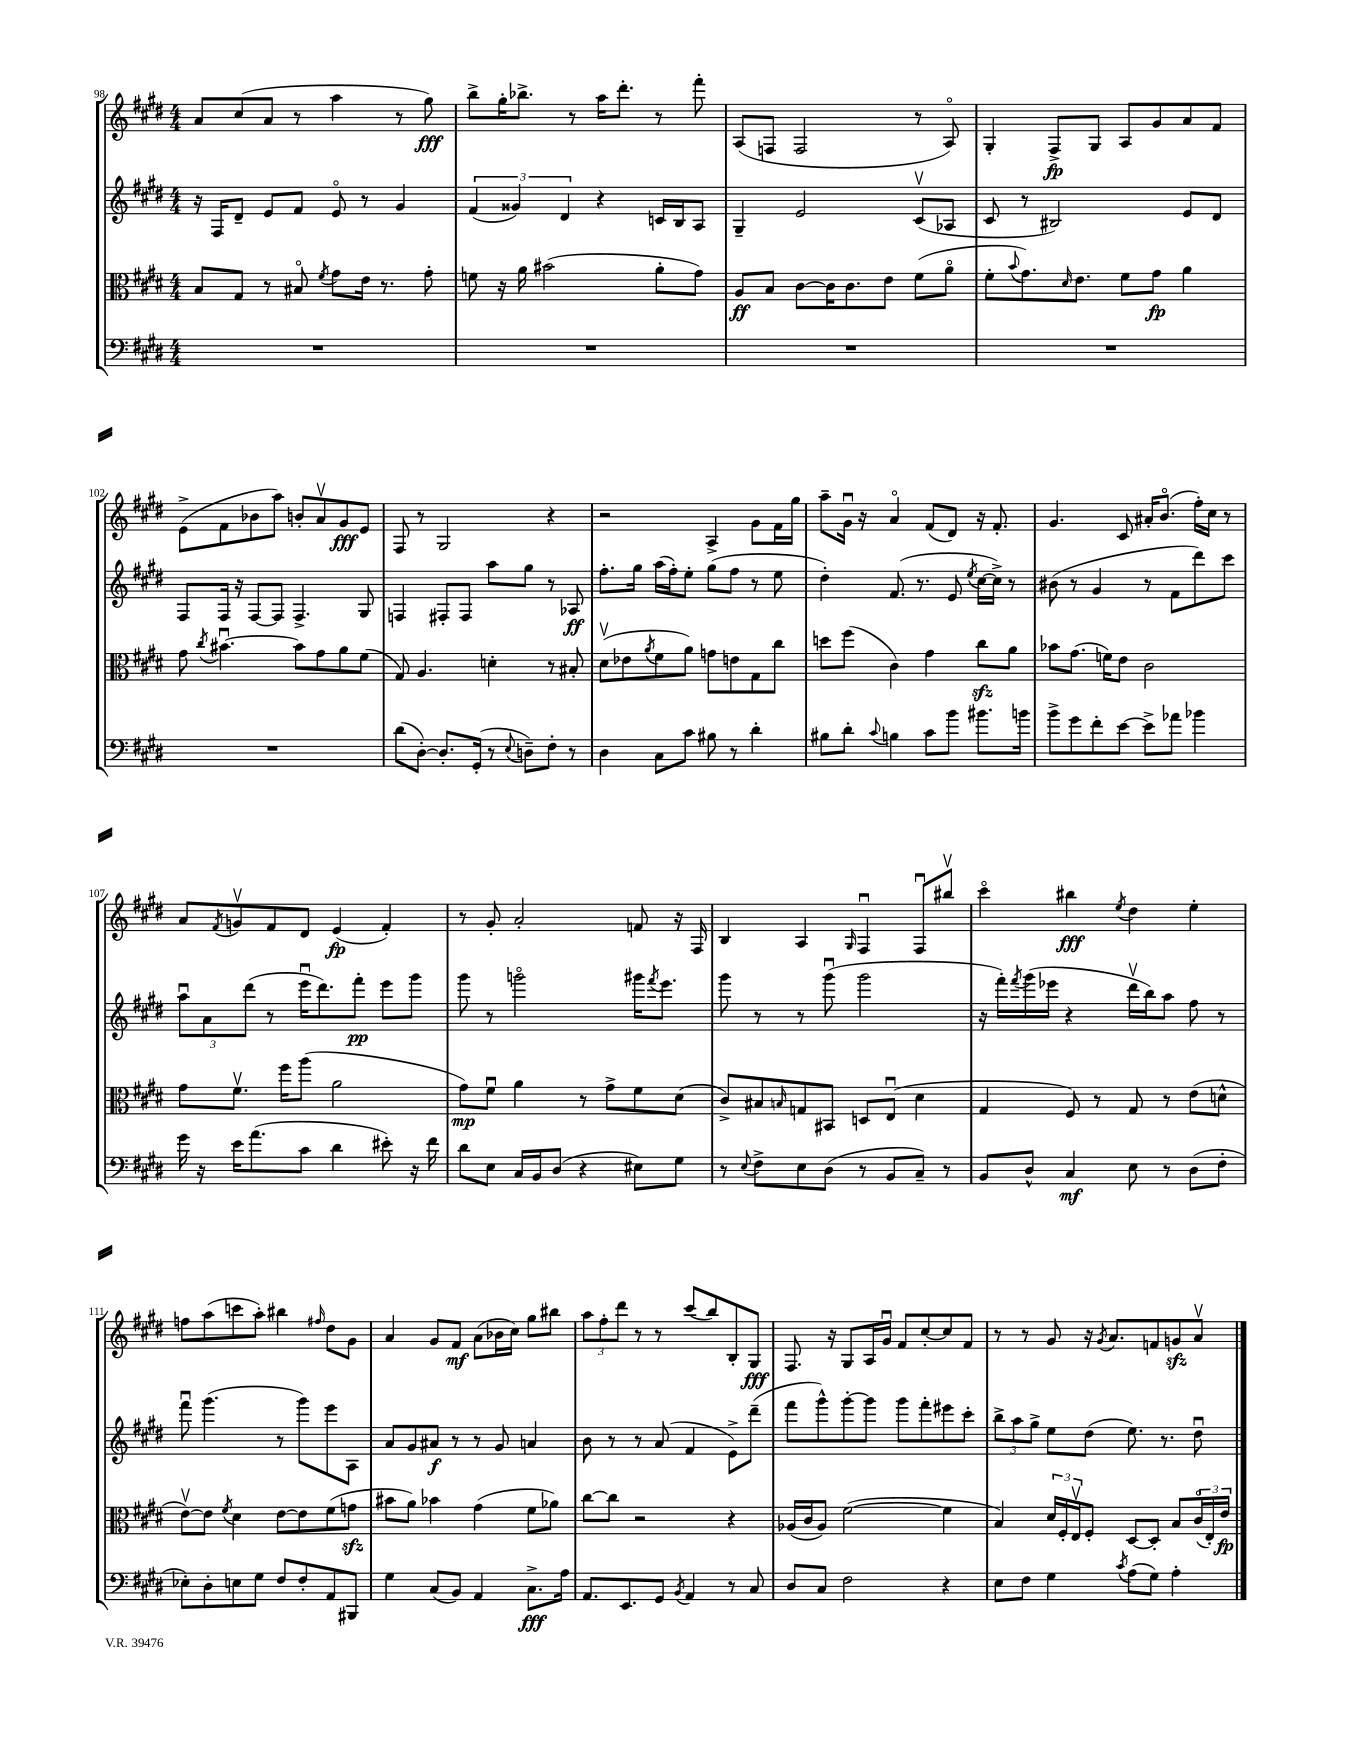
<<
\new StaffGroup <<
\new Staff = "s0" {
    \clef treble \key e \major \numericTimeSignature \time 4/4
    a'8 cis''8( a'8 r8 a''4 r8 gis''8\fff) |
    b''8-> gis''16-. bes''8.-> r8 a''16 dis'''8.-. r8 fis'''8-. |
    a8( f8 f2 r8 a8\flageolet) |
    gis4-. fis8->\fp gis8 a8 gis'8 a'8 fis'8 |
    e'8->( fis'8 bes'8 a''8) b'8-. a'8\upbow gis'8\fff e'8 |
    fis8 r8 gis2 r4 |
    r2 a4-> gis'8 fis'16 gis''16 |
    a''8-- gis'16\downbow r16 a'4\flageolet fis'8( dis'8) r16 fis'8.-. |
    gis'4. cis'8 ais'16-. b'8.\flageolet( fis''16-.) cis''16 r8 |
    a'8 \acciaccatura { fis'8 } g'8\upbow fis'8 dis'8 e'4\fp( fis'4-.) |
    r8 gis'8-. a'2-. f'8 r16 fis16 |
    b4 a4 \grace { gis16 } fis4\downbow fis8\downbow bis''8\upbow |
    cis'''4\flageolet bis''4\fff \acciaccatura { e''8 } dis''4 e''4-. |
    f''8 a''8( c'''8 a''8-.) bis''4 \grace { fis''16 } dis''8 gis'8 |
    a'4 gis'8 fis'8\mf a'8( bes'16 cis''16) gis''8 bis''8 |
    \tuplet 3/2 { a''8 fis''8-. dis'''8 } r8 r8 cis'''8( b''8) b8-. gis8\fff |
    fis8. r16 gis8 a16 gis'16\downbow fis'8 cis''8~-. cis''8 fis'8 |
    r8 r8 gis'8 r16 \acciaccatura { gis'8 } a'8. f'8 g'8\sfz a'8\upbow \bar "|." |
}
\new Staff = "s1" {
    \clef treble \key e \major \numericTimeSignature \time 4/4
    r16 fis16 dis'8-- e'8 fis'8 e'8\flageolet r8 gis'4 |
    \tuplet 3/2 { fis'4( gisis'4) dis'4 } r4 c'16 b16 a8 |
    gis4-- e'2 cis'8\upbow( aes8 |
    cis'8 r8 bis2) e'8 dis'8 |
    fis8 fis16 r16 fis8~ fis8 fis4.-> gis8 |
    f4 fis8-. fis8 a''8 gis''8 r8 aes8\ff |
    fis''8.-. gis''16 a''16( fis''16-.) e''8-. gis''8( fis''8 r8 e''8 |
    dis''4-.) fis'8.( r8. e'8 \acciaccatura { e''8 } cis''16~ cis''16->) r8 |
    bis'8( r8 gis'4 r8 fis'8 dis'''8) cis'''8 |
    \tuplet 3/2 { a''8\downbow a'8 dis'''8( } r8 e'''16\downbow dis'''8.) fis'''8-.\pp e'''8 gis'''8 |
    gis'''8 r8 g'''2\flageolet gis'''16 \acciaccatura { fis'''8 } e'''8. |
    gis'''8 r8 r8 gis'''8\downbow( gis'''2 |
    r16 fis'''16-.) \acciaccatura { fis'''8 } gis'''16( ees'''16 r4 dis'''16\upbow b''16) a''8 fis''8 r8 |
    fis'''8\downbow gis'''4.( r8 gis'''8) e'''8 a8 |
    a'8 gis'8 ais'8\f r8 r8 gis'8 a'4 |
    b'8 r8 r8 a'8( fis'4 e'8->) dis'''8--( |
    fis'''8 gis'''8-^) gis'''8~-. gis'''8 gis'''8 fis'''8-. eis'''8 cis'''8-. |
    \tuplet 3/2 { b''8-> a''8 gis''8-> } e''8 dis''8( e''8.) r8. dis''8\downbow \bar "|." |
}
\new Staff = "s2" {
    \clef alto \key e \major \numericTimeSignature \time 4/4
    b8 gis8 r8 bis8\flageolet \acciaccatura { fis'8 } gis'8 e'16 r8. gis'8-. |
    f'8 r16 a'16 bis'2( a'8-. gis'8) |
    a8\ff b8 cis'8~ cis'16 cis'8. e'8 fis'8( a'8\flageolet |
    fis'8-. \appoggiatura { b'8 } gis'8.) \grace { dis'16 } e'8. fis'8 gis'8\fp a'4 |
    gis'8 \acciaccatura { cis''8 } bis'4.~\downbow bis'8 gis'8 a'8 fis'8( |
    gis8) a4. d'4-. r8 bis8-. |
    dis'8\upbow( ees'8 \acciaccatura { a'8 } fis'8 a'8) g'8 e'8 gis8 cis''8 |
    d''8 fis''8( cis'4) gis'4 cis''8\sfz a'8 |
    bes'8 gis'8.( f'16) e'8 cis'2 |
    gis'8 fis'8.\upbow fis''16 a''8( a'2 |
    gis'8\mp) fis'8\downbow a'4 r8 gis'8-> fis'8 dis'8( |
    cis'8->) bis8 \grace { b16 } g8 bis,8 d8 e8\downbow( dis'4 |
    gis4 fis8) r8 gis8 r8 e'8( d'8-^ |
    e'8~\upbow) e'8 \acciaccatura { fis'8 } dis'4 e'8~ e'8 fis'8( g'8\sfz |
    bis'8 a'8) bes'4 gis'4( fis'8 aes'8) |
    cis''8~ cis''8 r2 r4 |
    aes16( cis'16 aes8) fis'2~( fis'4 |
    b4) \tuplet 3/2 { dis'16 fis16-. e16\upbow } fis8-. dis8~ dis8-. b8 \tuplet 3/2 { cis'16\flageolet( e16-.) e'16\fp } \bar "|." |
}
\new Staff = "s3" {
    \clef bass \key e \major \numericTimeSignature \time 4/4
    R1 |
    R1 |
    R1 |
    R1 |
    R1 |
    dis'8( dis8~-.) dis8.-. gis,16-.( r8 \appoggiatura { e8 } d8--) fis8-. r8 |
    dis4 cis8 cis'8 bis8 r8 dis'4-. |
    bis8 dis'8-. \appoggiatura { cis'8 } b4 cis'8 b'8 bis'8. b'16 |
    b'8-> gis'8 fis'8-. e'8~ e'8-> aes'8 bes'4 |
    gis'16 r16 e'16 a'8.( cis'8 dis'4 eis'8-.) r16 fis'16 |
    dis'8 e8 cis16 b,16 dis8( r4 eis8) gis8 |
    r8 \appoggiatura { e8 } fis8-> e8 dis8( r8 b,8 cis8--) r8 |
    b,8 dis8-^ cis4\mf e8 r8 dis8( fis8-. |
    ees8-.) dis8-. e8 gis8 fis8 fis8-. a,8 bis,,8 |
    gis4 cis8( b,8) a,4 cis8.->\fff a16 |
    a,8. e,8. gis,8 \acciaccatura { b,8 } a,4 r8 cis8 |
    dis8 cis8 fis2 r4 |
    e8 fis8 gis4 \acciaccatura { cis'8 } a8( gis8) a4-. \bar "|." |
}
>>
>>
\layout { \context { \Score currentBarNumber = #98 } }
